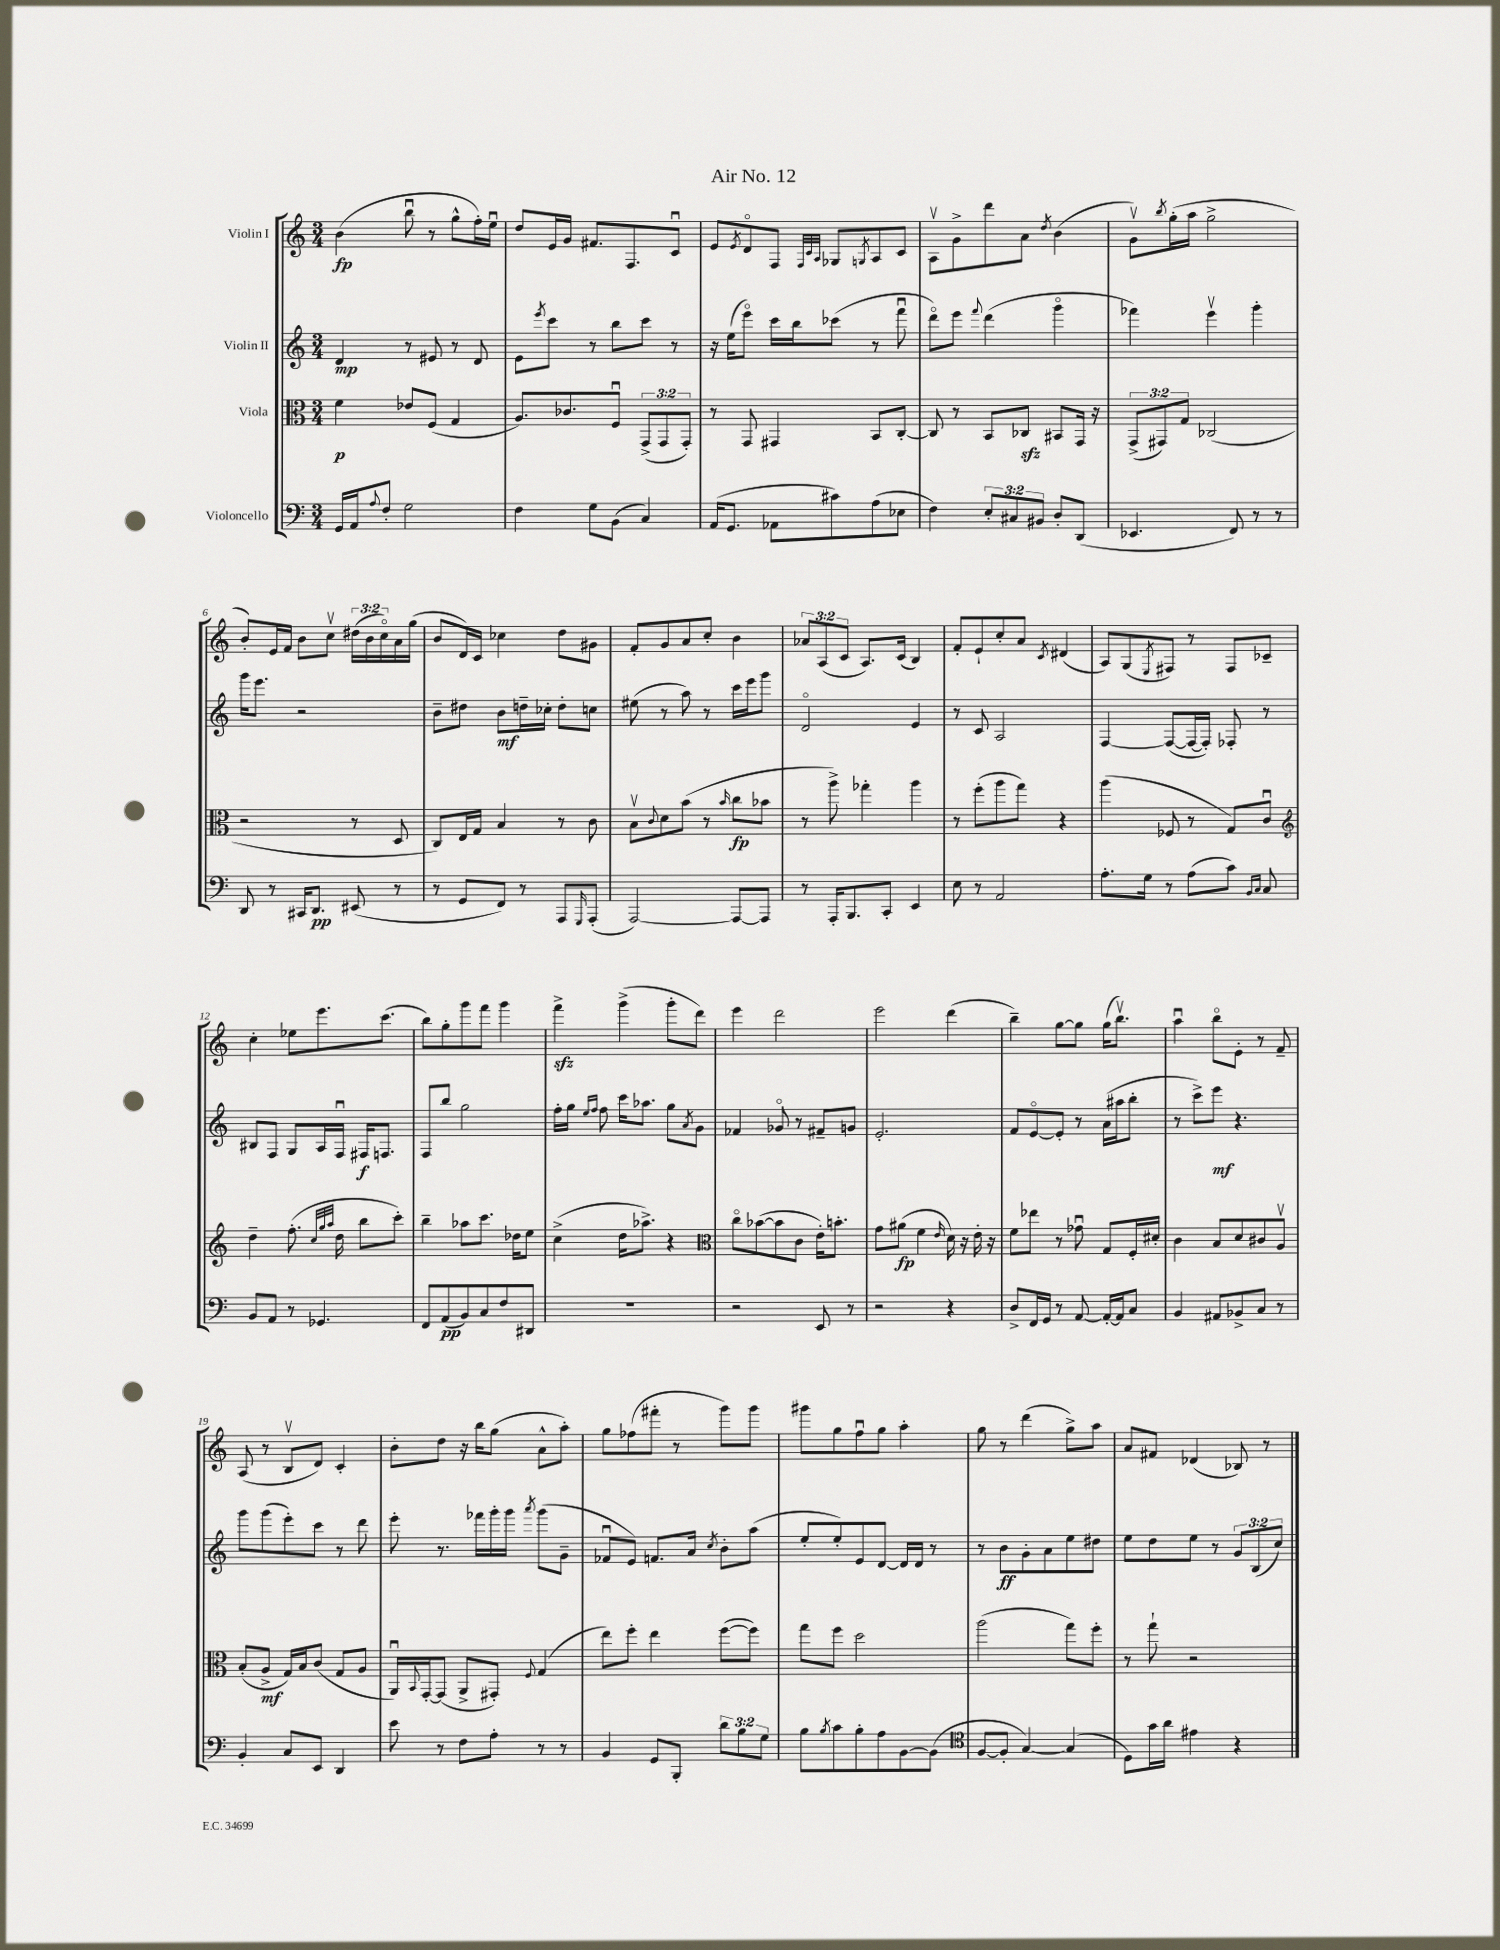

**kern	**kern	**kern	**kern
*staff4	*staff3	*staff2	*staff1
*clefF4	*clefC3	*clefG2	*clefG2
*k[]	*k[]	*k[]	*k[]
*M3/4	*M3/4	*M3/4	*M3/4
16GG/LL	4f\	4d/	(4b\
16AA/J	.	.	.
8qqA/	.	.	.
8F'/J	.	.	.
2G\	8e-/L	8r	8bbu\
.	(8F/J	8e#/	8r
.	4G/	8r	8gg^^\L
.	.	8d/	16ff'\L)
.	.	.	16eeu\JJ
=	=	=	=
4F\	8.A/L)	8e\L	8dd/L
.	.	8qeee/	.
.	.	8ccc\J	16e/L
.	8.c-/	.	16g/JJ
8G\L	.	8r	8.f#/L
(8BB\J	8Fu/J	8bb\L	.
.	.	.	8.F/
4C/)	(12GG^/L	8ccc\J	.
.	12GG/	.	.
.	.	8r	8cu/J
.	12GG'/J)	.	.
=	=	=	=
(16AA/LK	8r	16r	8e/L
8.GG/J	.	(16ee\LK	.
.	.	.	8qe/
.	8GG/	8eeeo\J)	8do/
8AA-\L	4GG#/	16ccc\LL	8F/J
.	.	16bb\J	.
.	.	.	32qqF/LLL
.	.	.	32qqc/
.	.	.	32qqA/JJJ
8c#\)	.	(8ccc-\J	8G-/L
.	.	.	8qG/
(8A\	8BB/L	8r	8A/
8E-\J	[8C'/J	8fffu\	8c/J
=	=	=	=
4F\)	8C/]	8dddo\L)	8Av\L
.	8r	8eee\J	8g^\
.	.	8qqfff/	.
12E'/L	8BB/L	(4ddd\	8ddd\
12C#/	.	.	.
.	8C-/J	.	8a\J
12BB#/J	.	.	.
.	.	.	8qdd/
8D'/L	8BB#/L	4gggo\	(4b\
(8DD/J	16GG/Jk	.	.
.	16r	.	.
=	=	=	=
4.EE-/	(12GG^/L	4fff-\)	8gv\L)
.	12GG#/)	.	.
.	.	.	8qbb/
.	.	.	(16gg'\L
.	12G/J	.	.
.	.	.	16aa\JJ
.	(2C-/	4eeev\	2gg^\
8FF/)	.	.	.
8r	.	4ggg'\	.
8r	.	.	.
=	=	=	=
8DD/	2r	16ggg\LK	8b'/L)
.	.	8.eee\J	.
8r	.	.	16e/L
.	.	.	16f/JJ
16CC#/LK	.	2r	8b\L
8.DD/J	.	.	.
.	.	.	8ccv\J
(8EE#/	8r	.	(24dd#\LL
.	.	.	24b\
.	.	.	24cco\)
8r	8D/	.	16a\
.	.	.	(16gg\JJ
=	=	=	=
8r	8C/L)	8b~\L	8b/L
8GG/L	16E/L	8dd#\J	16d/L)
.	16G/JJ	.	16c/JJ
8FF/J)	4B/	8b\L	4cc-\
8r	.	16dd~\L	.
.	.	16cc-'\JJ	.
8AAA/L	8r	8dd'\L	8dd\L
16qqGGG/	.	.	.
(8AAA'/J	8c\	8cc\J	8g#\J
=	=	=	=
[2AAA/)	8Bv\L	(8ee#\	8f'/L
.	8qqc/	.	.
.	8d\	8r	8g/
.	(8b\J	8aa\)	8a/
.	8r	8r	8cc'/J
.	16qqb/	.	.
8AAA/_L	8cc\L	16ccc\LL	4b\
.	.	16eee\J	.
8AAA/]J	8b-\J	8ggg\J	.
=	=	=	=
8r	8r	2do/	12a-/L
.	.	.	(12A/
16AAA'/LK	8aa^\)	.	.
.	.	.	12c/J
8.BBB/	.	.	.
.	4gg-'\	.	8.A/L)
8CC'/J	.	.	.
.	.	.	(16c/Jk
4EE/	4aa\	4e/	4B/)
=	=	=	=
8E\	8r	8r	8f'/L
8r	(8ff'\L	8c/	8e`/
2AA/	8aa\	2A/	8cc'/
.	8gg\J)	.	8a/J
.	.	.	8qc/
.	4r	.	(4d#/
=	=	=	=
8.A'\L	(4aa\	[4F/	8A/L)
.	.	.	(8G/
16G\Jk	.	.	.
.	.	.	8qE/
8r	8F-/	(8F/_L	8F#/J)
(8A\L	8r	16F/_L	8r
.	.	16F'/]JJ)	.
8c\J)	8G/L)	8F-'/	8F#/L
16qqBB/LL	.	.	.
16qqC/JJ	.	.	.
8C/	8cu/J	8r	8c-~/J
=	=	=	=
*	*clefG2	*	*
8BB/L	4dd~\	8B#/L	4cc'\
8AA/J	.	8F/J	.
8r	(8.ff'\	8G/L	8ee-\L
4.GG-/	.	16A/L	8.eee\
.	32qqcc/LLL	.	.
.	32qqgg/	.	.
.	32qqaa/JJJ	.	.
.	16dd\	16Fu/JJ	.
.	8bb\L	16F#/LK	.
.	.	8.F/J	(8.ccc\J
.	8ccc'\J)	.	.
=	=	=	=
8FF/L	4bb~\	8F/L	8bb\L)
(8AA/	.	8bb/J	8gg'\
8BB/)	8aa-\L	2gg\	8ggg\
8C/	8.ccc\J	.	8fff\J
8F/	.	.	4ggg\
.	16dd-\LK	.	.
8DD#/J	8ee\J	.	.
=	=	=	=
2.r	(4cc^\	16ff'\LL	4fff^\
.	.	16gg\JJ	.
.	.	16qqee/LL	.
.	.	16qqff/JJ	.
.	.	8ff\	.
.	16dd\LK	16ccc\LK	(4ggg^\
.	8.aa-^\J)	8.aa-\J	.
.	4r	8gg\L	8ggg'\L
.	.	8qa/	.
.	.	8g\J	8ddd\J)
=	=	=	=
*	*clefC3	*	*
2r	8cco\L	4f-/	4eee\
.	([8b-\	.	.
.	8b-\]	8g-o/	2ddd\
.	8c\J	8r	.
8EE/	16e'\LK)	8f#~/L	.
.	8.b'\J	.	.
8r	.	8g/J	.
=	=	=	=
2r	8g\L	2.e'/	2eee\
.	(8a#\J	.	.
.	4f\	.	.
.	16qqe/	.	.
4r	16d\)	.	(4ddd\
.	16r	.	.
.	16e'\	.	.
.	16r	.	.
=	=	=	=
8D^/L	8f\L	8f/L	4bb~\)
16FF/L	8ee-\J	[8eo/	.
16GG/JJ	.	.	.
8r	8r	8e'/]J	[8gg\L
[8AA/	8g-u\	8r	8gg\]J
16AA'/_LL	8G/L	(16a\LL	(16gg\LK
16AA/]J	.	16aa#\J	8.bbv\J)
8C/J	16F'/L	8bb'\J	.
.	16d#'/JJ	.	.
=	=	=	=
4BB/	4c\	8r	4aau\
.	.	8ccc^\L)	.
8AA#/L	8B/L	8eee\J	8bbo\L
8BB-^/	8d/	4.r	8e'\J
8C/J	8c#/	.	8r
8r	8Av/J	.	8f~/
=	=	=	=
4BB'/	(8B'/L	8ggg\L	(8A/
.	8A^/J	(8ggg\	8r
8C/L	16G/LL)	8eee'\)	8Bv/L
.	16B/J	.	.
8EE/J	(8c/J	8ccc\J	8d/J)
4DD/	8G/L	8r	4c'/
.	8A/J	8ddd\	.
=	=	=	=
8e\	16AAu/LL)	8eee'\	8b'\L
.	8qqBB/	.	.
.	[16GG'/J	.	.
8r	(8GG/]J	8.r	8dd\J
8F\L	8AA^/L	.	16r
.	.	16fff-\LL	16bb\LK
8A'\J	8GG#'/J)	16ggg'\	(8gg\J
.	.	16ggg\JJ	.
.	8qqF/	8qaaa/	.
8r	(4G/	(8ggg\L	8a^^\L
8r	.	8g~\J	8aa'\J)
=	=	=	=
4BB/	8ee\L)	8f-u/L	8gg\L
.	8ff'\J	8e/J)	(8ff-\
8GG/L	4ee\	8.f/L	8fff#'\J
8BBB'/J	.	.	8r
.	.	16a/Jk	.
.	.	8qcc/	.
12d\L	([8ff\L	8b'\L	8ggg\L)
12B\	.	.	.
.	8ff\]J)	(8aa\J	8ggg\J
12G\J	.	.	.
=	=	=	=
8B\L	8gg\L	8ee'/L	8ggg#\L
8qB/	.	.	.
8c\	8ff\J	8ee'/)	8gg\
8B'\	2dd\	8e/	8ffu\
8A\	.	[8d/J	8gg\J
[8BB\	.	16d/]LL	4aa'\
.	.	16d/JJ	.
(8BB\]J	.	8r	.
=	=	=	=
*clefC4	*	*	*
[8F/L	(2aa\	8r	8gg\
8F'/]J	.	8b\L	8r
[4G/)	.	8g'\	(4ddd\
.	.	8a\	.
(4G/]	8gg\L)	8ee\	8gg^\L)
.	8ff'\J	8dd#\J	8aa\J
=	=	=	=
8D\L)	8r	8ee\L	8a/L
16g\L	8gg`\	8dd\	8f#/J
16a\JJ	.	.	.
4e#\	2r	8ee\J	(4d-/
.	.	8r	.
4r	.	12g/L	8B-/)
.	.	(12B/	.
.	.	.	8r
.	.	12cc/J)	.
==	==	==	==
*-	*-	*-	*-
